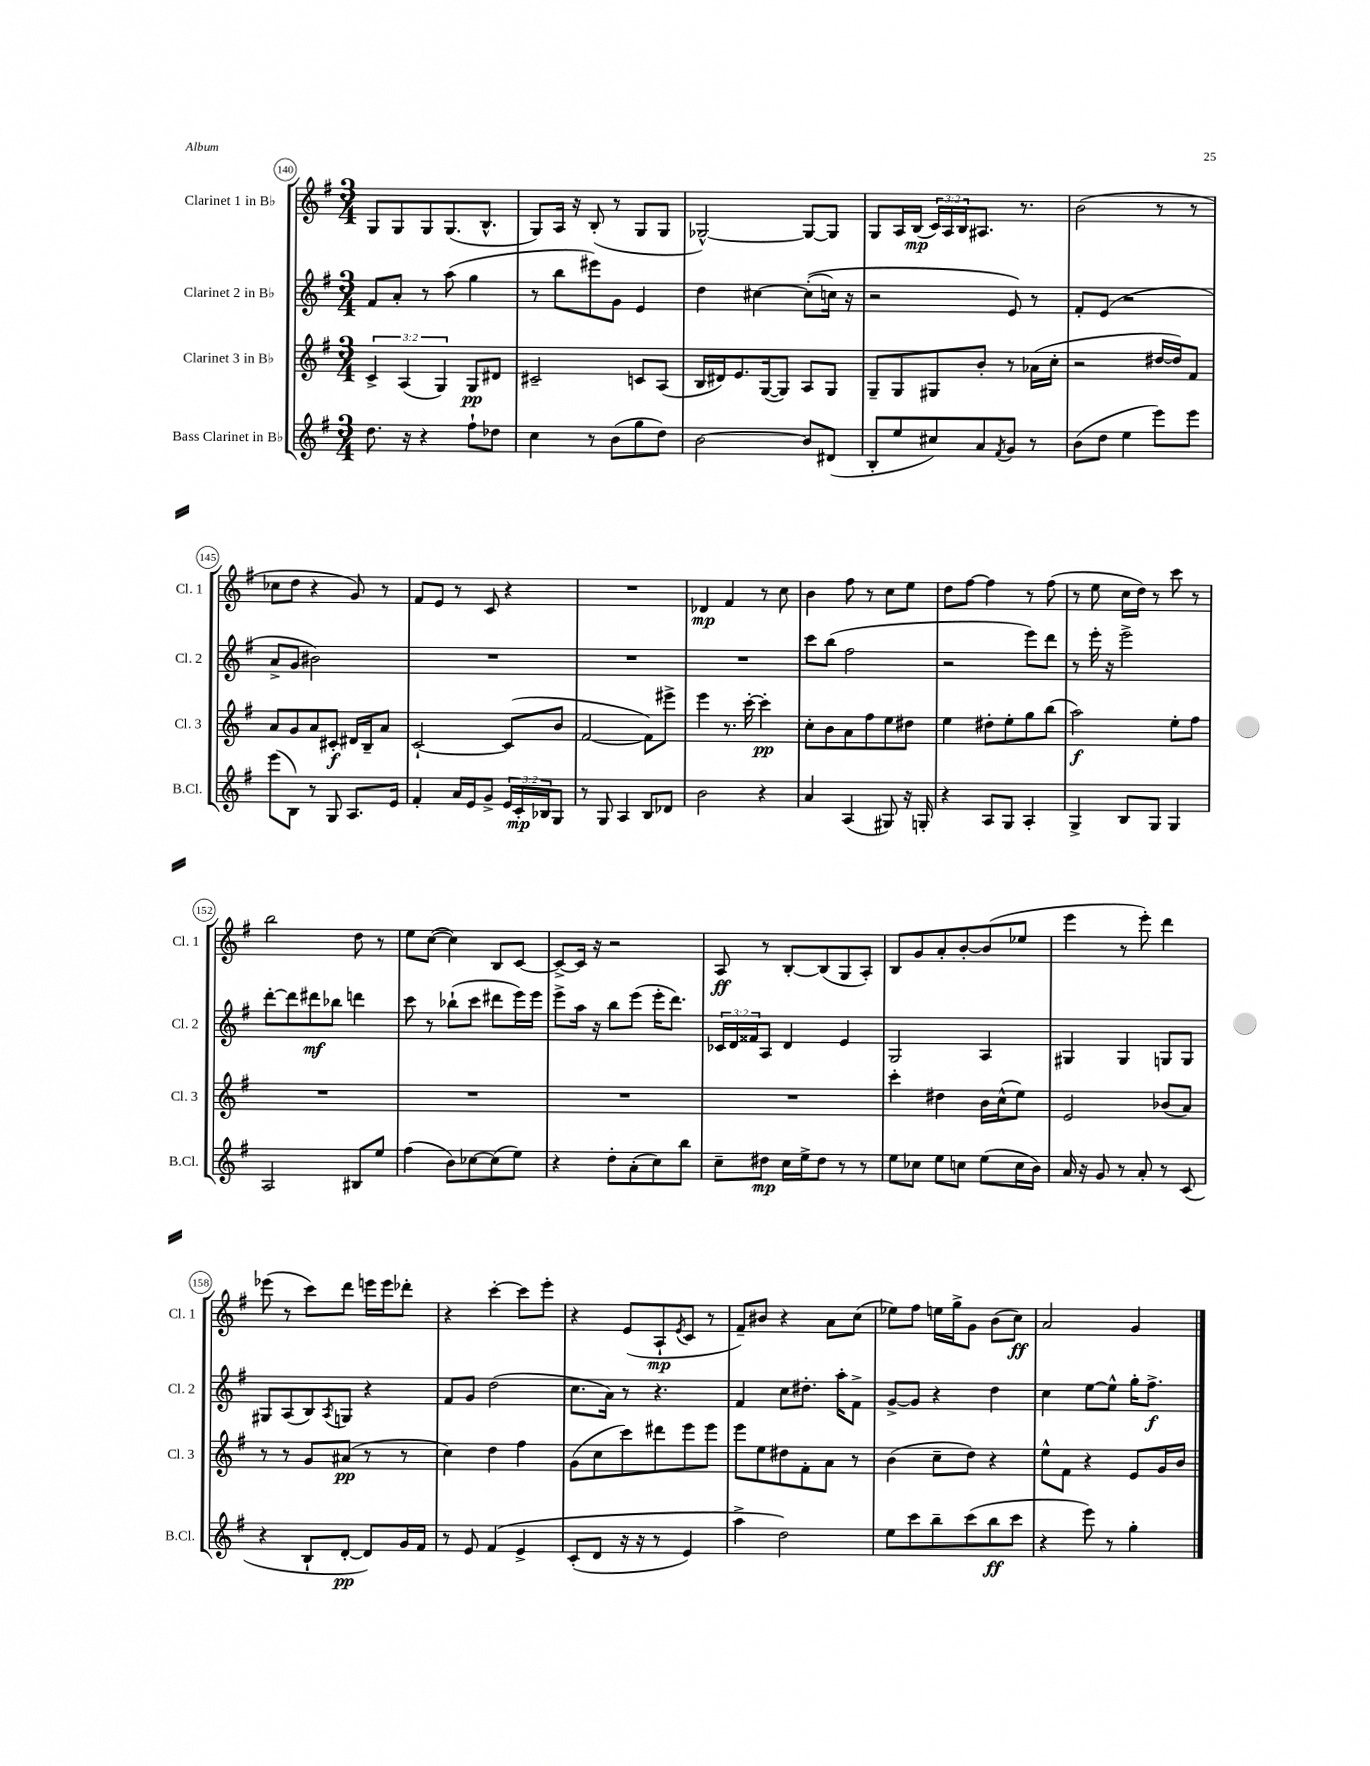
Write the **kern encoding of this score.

**kern	**kern	**kern	**kern
*staff4	*staff3	*staff2	*staff1
*clefG2	*clefG2	*clefG2	*clefG2
*k[f#]	*k[f#]	*k[f#]	*k[f#]
*M3/4	*M3/4	*M3/4	*M3/4
8.dd\	6c^/	8f#/L	8G/L
.	.	8a'/J	8G/
.	(6A/	.	.
16r	.	.	.
4r	.	8r	8G/
.	6G/)	.	.
.	.	(8aa\	(8.G/
8ff#`\L	8G/L	4gg\	.
.	.	.	8.B^^/J
8dd-\J	8d#/J	.	.
=	=	=	=
4cc\	2c#~/	8r	8G/L)
.	.	8bb\L	16A/Jk
.	.	.	16r
8r	.	8eee#\)	(8B'/
(8b\L	.	8g\J	8r
8gg\	8c/L	4e/	8G/L
8dd\J)	(8A/J	.	8G/J
=	=	=	=
[2b\	16B/LL	4dd\	[2G-^^/)
.	16d#/J)	.	.
.	8.e/	.	.
.	.	[4cc#\	.
.	([16G/k	.	.
.	8G/]J)	.	.
8b/]L	8A/L	&((8cc#'\]L	8G-/_L
(8d#/J	8G/J	16cc\Jk)	8G-/]J
.	.	16r	.
=	=	=	=
8B'/L	8G~/L	2r	8G/L
8ee/	8G/	.	16A/L
.	.	.	(16B/JJ
8cc#/)	8G#/	.	24c/LL)
.	.	.	24A/
.	.	.	24B/J
8a/	8b'/J	.	8.A#/J
8qf#/	.	.	.
8g/J	8r	8e/&)	.
.	.	.	8.r
8r	(16a-\LL	8r	.
.	16cc'\JJ	.	.
=	=	=	=
(8b\L	2r	8f#'/L	(2b\
8dd\J	.	(8e/J	.
4ee\	.	2r	.
8eee\L)	[16dd#/LL	.	8r
.	16dd#/]J)	.	.
8eee\J	8f#/J	.	8r
=	=	=	=
(8eee\L	8a/L	8a^/L	8cc-\L
8B\J)	8g/	8g/J	8dd\J
8r	8a/	2b#\)	4r
8G/	8c#'/J	.	.
8.A/L	16d#/LL	.	8g/)
.	16B~/J	.	.
.	8a/J	.	8r
16e/Jk	.	.	.
=	=	=	=
4f#'/	[2c`/	2.r	8f#/L
.	.	.	8e/J
16a/LL	.	.	8r
16e/J	.	.	.
8g^/J	.	.	8c/
24e/LL	(8c/]L	.	4r
24c'/	.	.	.
24B-/J	.	.	.
8G/J	8b/J	.	.
=	=	=	=
8r	[2f#/	2.r	2.r
8G/	.	.	.
4A/	.	.	.
8B/L	8f#\]L)	.	.
8d-/J	8eee#^\J	.	.
=	=	=	=
2b\	4eee\	2.r	4d-/
.	8.r	.	4f#/
.	[16ccc'\	.	.
4r	4ccc'\]	.	8r
.	.	.	8cc\
=	=	=	=
4a/	8cc'\L	8ccc\L	4b\
.	8b\	(8bb\J	.
(4A/	8a\	2ff#\	8ff#\
.	8ff#\	.	8r
8G#/)	8ee\	.	8cc\L
16r	8dd#\J	.	8ee\J
16G'/	.	.	.
=	=	=	=
4r	4ee\	2r	8dd\L
.	.	.	[8ff#\J
8A/L	8dd#'\L	.	4ff#\]
8G/J	8ee'\	.	.
4A'/	8gg\	8eee\L)	8r
.	(8bb\J	8ddd\J	(8ff#\
=	=	=	=
4G^/	2aa\)	8r	8r
.	.	16eee'\	8ee\
.	.	16r	.
8B/L	.	2eee^\	16cc\LL
.	.	.	16dd\JJ)
8G/J	.	.	8r
4G/	8ee'\L	.	8ccc\
.	8ff#\J	.	8r
=	=	=	=
2A/	2.r	[8ddd'\L	2bb\
.	.	8ddd\]	.
.	.	8ddd#\	.
.	.	8bb-\J	.
8B#/L	.	4ddd\	8dd\
8ee/J	.	.	8r
=	=	=	=
(4ff#\	2.r	8ccc\	8ee\L
.	.	8r	([8cc\J
8b\L)	.	(8bb-`\L	4cc\])
[8cc-\	.	8ccc\J	.
(8cc-\]	.	8ddd#\L	8B/L
8ee\J)	.	16eee\L)	[8c/J
.	.	16eee\JJ	.
=	=	=	=
4r	2.r	8eee^\L	8c^/_L
.	.	16aa\Jk	16c/]Jk
.	.	16r	16r
8dd'\L	.	8bb\L	2r
(8a'\	.	(8eee\J	.
8cc\)	.	16eee'\LK	.
.	.	8.ddd\J)	.
8bb\J	.	.	.
=	=	=	=
8cc~\L	2.r	24c-/LL	8A/
.	.	24d/	.
.	.	24f##/J	.
8dd#\J	.	8A/J	8r
16cc\LL	.	4d/	[8B'/L
16ee^\J	.	.	.
8dd#\J	.	.	(8B/]
8r	.	4e/	8G/
8r	.	.	8A'/J)
=	=	=	=
8ee\L	4ccc'\	2G/	8B/L
8cc-\J	.	.	8g/
8ee\L	4dd#\	.	8a'/
8cc\J	.	.	[8b'/
(8ee\L	16b\LL	4A/	(8b/]
.	(16cc^^\J	.	.
16cc\L	8ee\J)	.	8ee-/J
16b\JJ)	.	.	.
=	=	=	=
16a/	2e/	4G#/	4eee\
16r	.	.	.
8g/	.	.	.
8r	.	4G#/	8r
8a'/	.	.	8eee'\)
8r	(8b-/L	8G/L	4ddd\
(8c/	8a/J)	8G/J	.
=	=	=	=
4r	8r	8G#/L	(8eee-\
.	8r	(8A/	8r
8B`/L	8g/L	8B/)	8ccc\L)
.	.	8qA/	.
[8d'/J	(8a#/J	8G/J	8ddd\J
8d/]L)	8r	4r	16eee\LL
.	.	.	16eee\J
16g/L	8r	.	8ddd-'\J
16f#/JJ	.	.	.
=	=	=	=
8r	4cc\)	8f#/L	4r
8e/	.	8g/J	.
&(4f#/	4dd\	(2dd\	[4ccc'\
4e^/	4ff#\	.	8ccc\]L
.	.	.	8eee'\J
=	=	=	=
(8c'/L	(8g\L	8.cc\L	4r
8d/J	8cc\	.	.
.	.	16a\Jk)	.
16r	8ccc\)	8r	(8e/L
16r	.	.	.
8r	8ddd#\	4.r	8A`/
.	.	.	8qe/
4e/)	8eee\	.	8c/J
.	8eee\J	.	8r
=	=	=	=
4aa^\	8eee\L	4f#/	8f#~/L)
.	8ee\	.	8b#/J
2dd\&)	8dd#\	8cc\L	4r
.	8f#'\	8.dd#'\J	.
.	8a\J	.	8a\L
.	.	16aa'\LK	.
.	8r	8f#^\J	(8cc\J
=	=	=	=
8ee\L	(4b\	[8g^/L	8ee-\L)
8ccc\	.	8g/]J	8ff#\J
8bb~\	8cc~\L	4r	16ee\LL
.	.	.	16gg^\J
(8ccc\	8dd\J)	.	8g\J
8bb\	4r	4dd\	(8b\L
8ccc\J	.	.	8cc\J)
=	=	=	=
4r	8ee^^\L	4cc\	2a/
.	8f#\J	.	.
8eee\)	4r	[8ee\L	.
8r	.	8ee^^\]J	.
4gg'\	8e/L	16gg'\LK	4g/
.	.	8.ff#^\J	.
.	16g/L	.	.
.	16b/JJ	.	.
==	==	==	==
*-	*-	*-	*-
